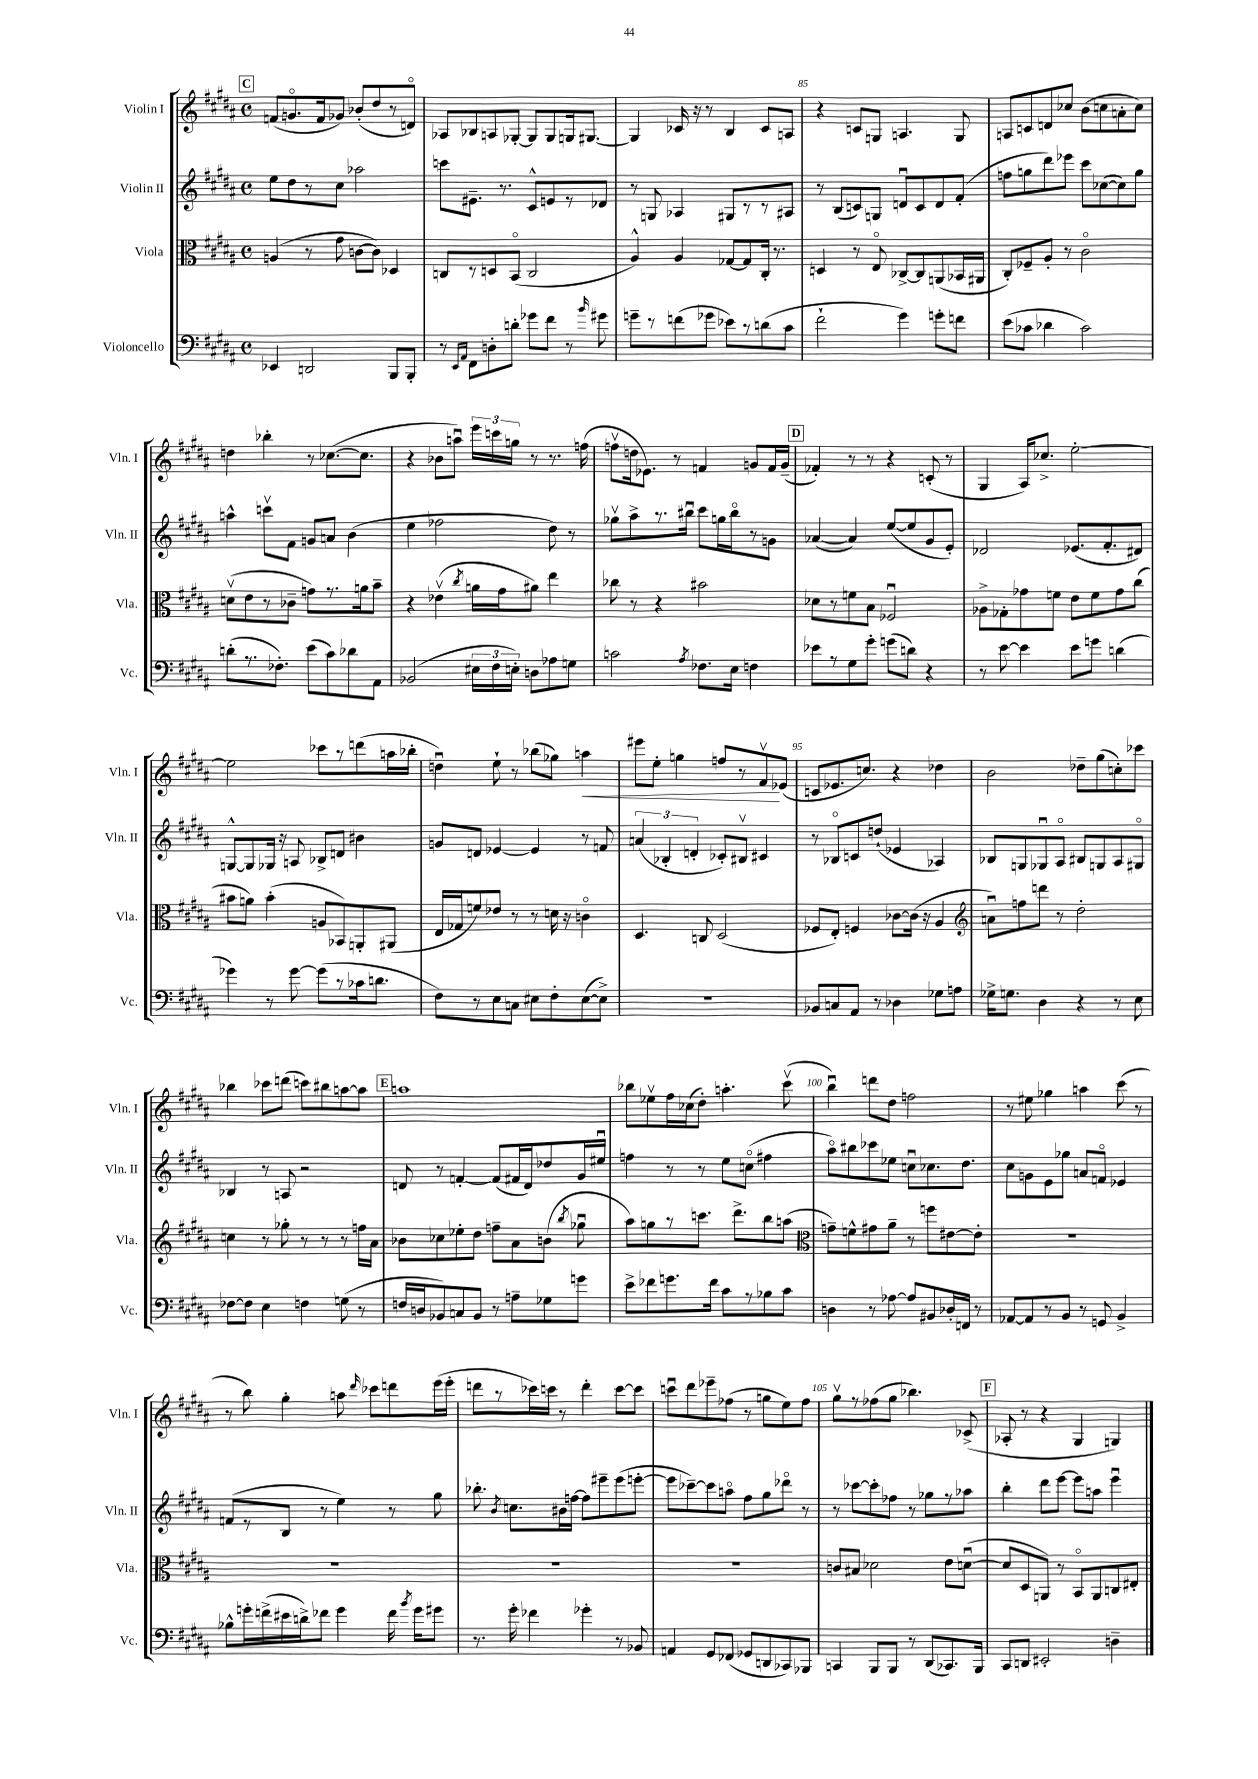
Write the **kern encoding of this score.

**kern	**kern	**kern	**kern
*staff4	*staff3	*staff2	*staff1
*clefF4	*clefC3	*clefG2	*clefG2
*k[f#c#g#d#a#]	*k[f#c#g#d#a#]	*k[f#c#g#d#a#]	*k[f#c#g#d#a#]
*M4/4	*M4/4	*M4/4	*M4/4
*met(c)	*met(c)	*met(c)	*met(c)
4EE-/	(4A/	8ee\L	(8f/L
.	.	8dd#\	8.go/
2DD/	8r	8r	.
.	.	.	16f/k
.	8g#\	8cc#\J	8g-/J)
.	[8c\L	2aa-\	(8b-'/L
.	8c\]J)	.	8dd#/
8BBB/L	4D-/	.	8r
8BBB'/J	.	.	8do/J)
=	=	=	=
8r	8C/L	8ccc\L	8A-/L
16qqEE/LL	.	.	.
16qqAA#/JJ	.	.	.
8FF#\L	8r	8.e#~\J	8B-/
8D'\	8D/	.	8A/
.	.	8.r	.
8d'\J	(8BBo/J	.	[8G-'/J
8g-\L	2C/	8c#^^/L	8G-/]L
8f#\J	.	8e/	8G-/
8r	.	8r	16G/k
.	.	.	[8.G#/J
16qqb/	.	.	.
8g#\	.	8d-/J	.
=	=	=	=
8g~\L	4A#^^/)	8r	4G#/]
8r	.	8G/	.
(8f\	4A#/	4A-/	16c-/
.	.	.	16r
8g-\J	.	.	8r
8e-\L)	[8G-/L	8G#/L	4B/
8r	8G-/]	8r	.
(8d\	16C#'/Jk	8r	8c-/L
.	8.r	.	.
8c#\J	.	8A#/J	8A/J
=	=	=	=
2f#`\	4D/	8r	4r
.	.	(8B/L	.
.	8r	8c/)	8c/L
.	8Eo/	8G/J	8G/J
4g#\)	[8C-^/L	8du/L	4.A/
.	8C-/]	8c/	.
8g'\L	(8AA/	8d/	.
8f\J	16BB-/L	(8f#'/J	8G/
.	16AA#/JJ	.	.
=	=	=	=
(8e\L	8C#'/L)	8ff\L	8A/L
8c-\J	8F-~/	8gg\	8c/
4d-\	8A#'/J	8ddd#\)	8d/
.	8r	8eee-\J	8cc-/J
2c-\)	2c#o\	8ccc#\L	(8b\L
.	.	([8cc-\	8cc\
.	.	8cc-\])	8a'\
.	.	8gg\J	8cc\J)
=	=	=	=
(8d'\L	(8dv\L	4aa^^\	4dd\
8.r	8e\	.	.
.	8r	8cccv\L	4bb-'\
8.F-'\J)	.	.	.
.	8c-~\J	8f#\J	.
(8e\L	8g\L)	8g/L	8r
8c#\)	8.r	8a/J	([8.cc-\L
8d-\	.	(4b\	.
.	16a\k	.	8.cc-\]J
8AA#\J	8b~\J	.	.
=	=	=	=
(2BB-/	4r	4ee\	4r
.	(4e-v\	2ff-\	8b-\L
.	.	.	8aau\J)
.	8qcc#/	.	.
24E#\LL	16a\LL	.	24eee\LL
24F#\	.	.	24ccc\
.	16g#\J	.	.
24E'\JJ)	.	.	24gg\JJ
8D\L	8a#\J)	.	8r
8A-\	4ee\	8dd#\)	8.r
8G\J	.	8r	.
.	.	.	(16ff\
=	=	=	=
2c\	8cc-\	8gg-v\L	8ffv\L
.	8r	8aa#^\	16dd\k
.	.	.	8.e-\J)
.	4r	8.r	.
.	.	.	8r
.	.	16bb#u\Jk	.
8qA#/	.	.	.
8.F-\L	2b#\	8ccc#\L	4f/
.	.	16gg\L	.
16E\Jk	.	16bb#o\J	.
4F\	.	8r	8g/L
.	.	8g\J	16f/L
.	.	.	(16g~/JJ
=	=	=	=
8e-\L	8d-\L	([4a-/	4f-'/)
8r	8r	.	.
8G#\	8f\	4a-/])	8r
8g#'\J	8B\J	.	8r
(8g\L	2F-u/	([8ee/L	4r
8d\J)	.	8ee/]	.
4r	.	8g#/	(8c'/
.	.	8e'/J)	8r
=	=	=	=
8r	8A-^\L	2d-/	4G#/
[8e\	8G-'\	.	.
4e\]	8g-\	.	16A#/LK)
.	.	.	8.cc-^/J
.	8f\J	.	.
8e\L	8e\L	(8.e-/L	[2ee'\
8g\J	8f\	.	.
.	.	8.f#'/	.
(4d\	8g-\	.	.
.	(8cc#\J	8d#/J)	.
=	=	=	=
4g-\)	8b#\L	[8G^^/L	2ee\]
.	8a\J)	8G/]	.
8r	(4b#'\	16G-/Jk	.
.	.	16r	.
[8g-\	.	8A/	.
(8g-\]L	8A/L	8B-^/L	8ccc-\L
8r	8BB-/)	8d/J	8r
16c-\k	8AA'/	4b#\	(8ddd\
8.d\J	.	.	.
.	(8AA#/J	.	16aa\L
.	.	.	16bb-'\JJ
=	=	=	=
8F#\L)	16E/LL	8g/L	4ddu\)
.	16G-/J	.	.
8r	8f/)	8d/J	.
8E\	8e-/J	[4e-/	8ee`\
8C\J	8r	.	8r
8E#\L	8r	4e-/]	(8bb-\L
8F#'\	16d\	.	8gg-\J)
.	16r	.	.
([8E#\	4co\	8r	4aa\
8E#^\]J)	.	8f/	.
=	=	=	=
1r	4.D#/	(6a/	8eee#\L
.	.	.	8ee'\J
.	.	6B-'/	.
.	.	.	4gg\
.	.	6d'/	.
.	8C/	.	.
.	(2D#/	8c-'/L)	8ff/L
.	.	8B#v/J	8r
.	.	4c#/	8f#v/
.	.	.	(8e-/J
=	=	=	=
8BB-/L	8F-/L	8r	8c/L
8C/	8E'/J)	8B-o/L	8.e-/
8AA#/J	4F/	8c/	.
.	.	.	8.cc/J)
8r	.	(8dd`/J	.
4D-\	[8c-\L	4e-/	4r
.	(16c-\]Jk	.	.
.	16r	.	.
8G-\L	4A#/	4A-/)	4dd-\
8A\J	.	.	.
=	=	=	=
*	*clefG2	*	*
16G-^\LK	8au\L)	8B-/L	2b\
8.G\J	.	.	.
.	8ff\	8G/	.
4D#\	8ddd\J	8G-u/	.
.	8r	8A#o/J	.
4r	2dd#'\	8B#/L	8dd-~\L
.	.	8G/	(8gg#\
8r	.	8A#/	8cc'\)
8E\	.	8G#o/J	8ccc-\J
=	=	=	=
[8F-\L	4cc\	4B-/	4bb-\
8F-\]J	.	.	.
4E\	8r	8r	8ccc-\L
.	8gg-'\	8A/	(8ddd\J
4F\	8r	2r	8ccc\L)
.	8r	.	8bb#\
(8G\	8r	.	[8aa\
8r	16ff\LL	.	8aa\]J
.	16a#\JJ	.	.
=	=	=	=
16F/LL	8b-\L	8d/	1aa
16D/J	.	.	.
8BB-/)	8cc-\	8r	.
8C/	8ee-'\	[4f'/	.
8BB-/J	8dd#\J	.	.
8r	8ff~\L	(8f/]L	.
8A~\L	8a#\	16f#/L	.
.	.	16d/J)	.
8G-\	(8b\J	8dd-/	.
.	8qbb/	.	.
8g\J	8gg-u\	16g#/L	.
.	.	16ee#u/JJ	.
=	=	=	=
8e^\L	8aa#\L)	4ff\	8bb-\L
8f-\	8gg\	.	8ee-v\
8.g\	8r	8r	16ff#\L
.	.	.	(16cc-\J
.	8.ccc\J	8r	8dd#'\J)
16f-\Jk	.	.	.
8c#\L	.	8ee\L	4.aa'\
.	8.ddd#^\L	.	.
8r	.	(8cco\J	.
8B-\	8bb\	4ff#\	.
8c#\J	(8aa\J	.	(8ccc#v\
=	=	=	=
*	*clefC3	*	*
4D\	8g~\L)	8aa#o\L)	4bbu\)
.	8f^^\	8bb#\	.
8r	8g#\	8ccc-\	8ddd\L
[8A-\	8a#~\J	8ee-\J	8dd#\J
8A-/]L	8r	8ccu\L	2ff\
8BB#/	8ff\L	8.cc-\	.
16D-'/L	[8e#\	.	.
16FF/JJ	.	8.dd#\J	.
8r	8e#'\]J	.	.
=	=	=	=
[8AA-/L	1r	8cc#\L	8r
8AA-/]	.	8g\	8ee#\
8r	.	8e\	4gg-\
8BB/J	.	8gg-\J	.
8r	.	8a/L	4aa\
8GG/	.	8fo/J	.
4BB^/	.	4e-/	(8ccc#\
.	.	.	8r
=	=	=	=
8B-^^\L	1r	(8f/L	8r
16g'\L	.	8r	8bb\)
(16f^\	.	.	.
16e#\	.	8B/J	4gg#'\
16d^\J)	.	.	.
8f-\J	.	8r	.
4g\	.	4ee\)	8aa\
.	.	.	16qqddd#/
.	.	.	8ccc-\L
16f-\	.	8r	8ddd\
8qb/	.	.	.
16g\LK	.	.	.
8g#\J	.	8gg#\	(16eee\L
.	.	.	16eee'\JJ
=	=	=	=
8.r	1r	8.bb-'\	8ddd\L
.	.	.	8r
.	.	8qb/	.
16g#'\	.	8.cc\L	.
4f-\	.	.	16ccc-\L)
.	.	.	16ccc\JJ
.	.	16b#\L	8r
.	.	[16ff\JJ	.
4g-'\	.	8ff\]L	4ddd'\
.	.	8eee#~\	.
8r	.	(8eee#\	[8ccc\L
8BB-/	.	[8eee'\J	8ccc\]J
=	=	=	=
4AA/	1r	8eee\]L	8cccu\L
.	.	[8ccc-~\)	8ddd#\
8GG#/L	.	8ccc-\]	8eee-~\
(8FF-/J	.	8aao\J	(8ff-\J
8GG-/L	.	8ff#\L	8r
8DD/	.	8gg#\	8gg\L
8CC-/)	.	8ddd-o\J	8ee\)
8BBB-/J	.	8r	8ff-\J
=	=	=	=
4CC/	8c/L	8r	8gg#v\L
.	8B#/J	[8ccc-\L	8r
8BBB/L	2d-\	8ccc-'\]	(8ff-\
8BBB/J	.	8ff-\J	8gg#\J
8r	.	8r	4.bb-\)
(8DD#/L	.	8gg-\L	.
8.CC-/)	8e\L	8r	.
.	([8du\J	8aa-\J	(8c-^/
16BBB/Jk	.	.	.
=	=	=	=
8CC#/L	8d/]L	4bb'\	8A-'/
8DD/J	8D#/	.	8r
2EE#'/	8AA/J)	8ddd#\L	4r
.	8r	[8eee\J	.
.	8BBo/L	8eee\]L	4G#/
.	8AA/	8aa\J	.
4D~\	8C/	4eeeu\	4G/)
.	8E#'/J	.	.
==	==	==	==
*-	*-	*-	*-
